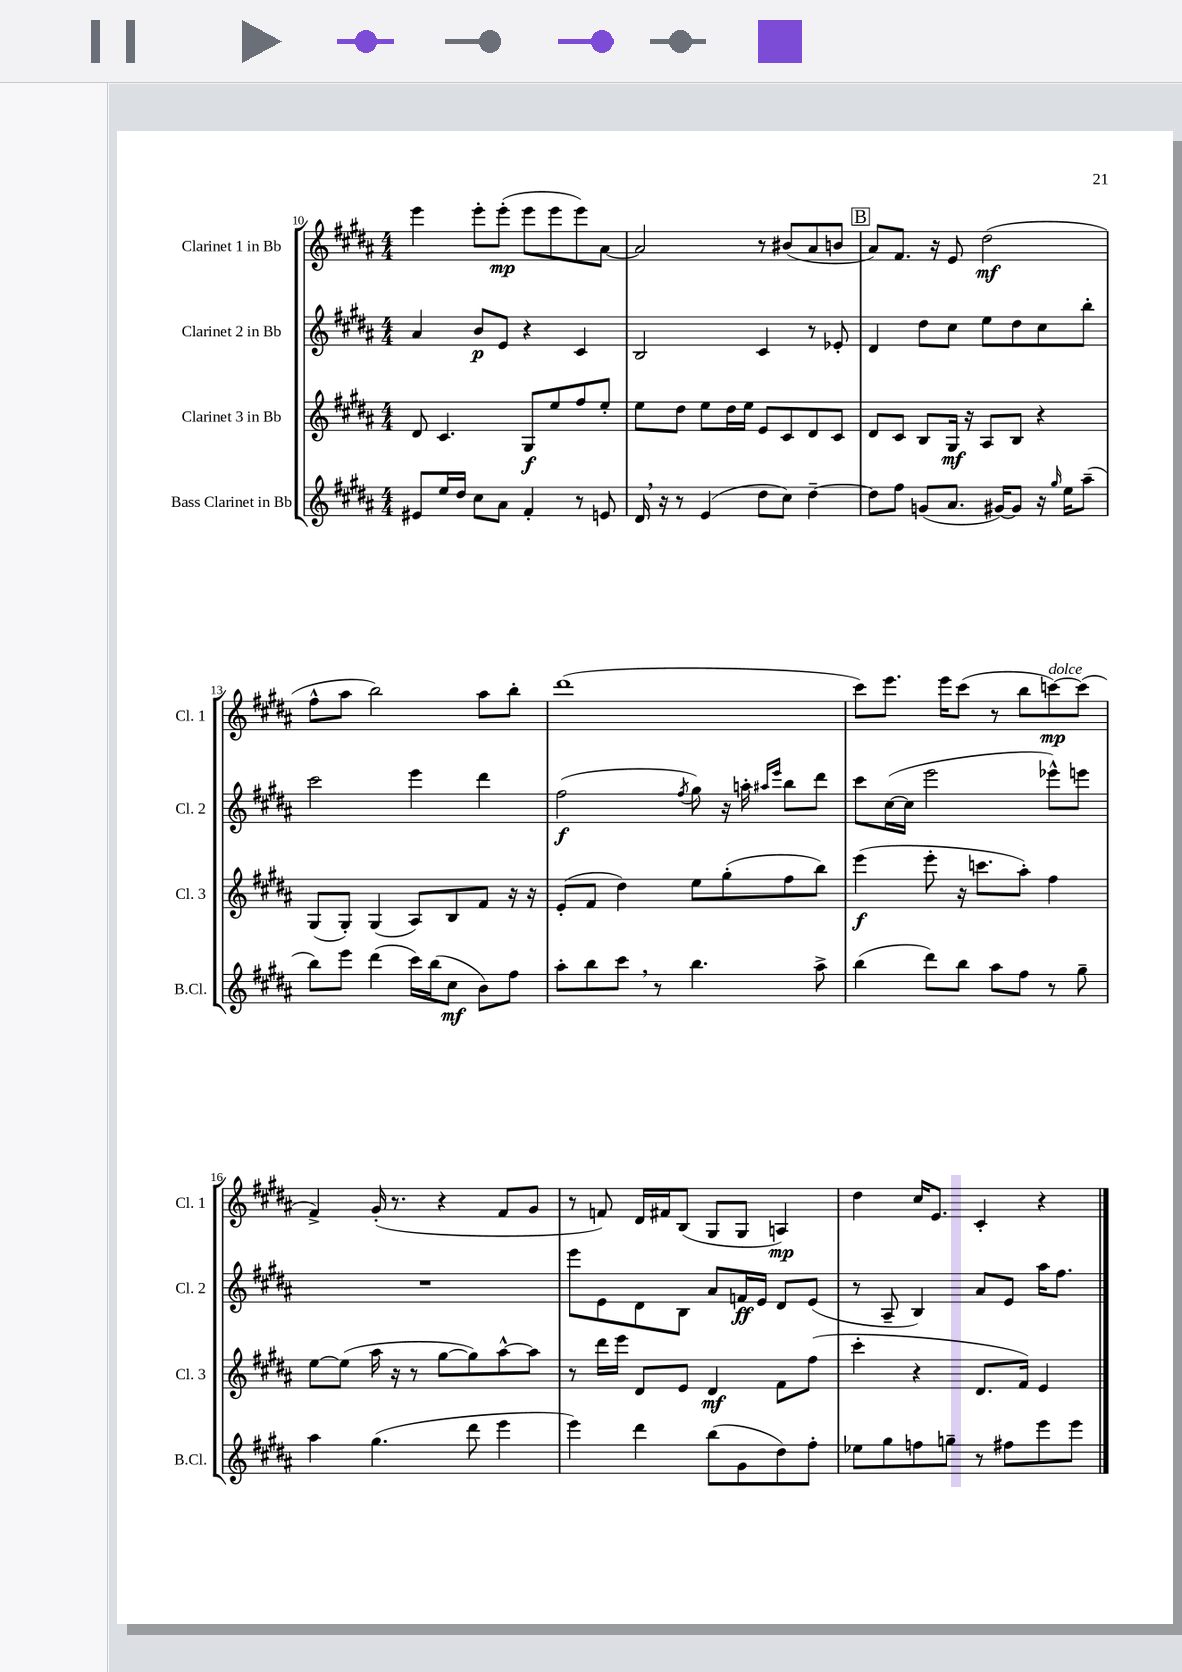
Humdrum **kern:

**kern	**dynam	**kern	**dynam	**kern	**dynam	**kern	**dynam
*part4	*part4	*part3	*part3	*part2	*part2	*part1	*part1
*staff4	*staff4	*staff3	*staff3	*staff2	*staff2	*staff1	*staff1
*I"Bass Clarinet in Bb	*	*I"Clarinet 3 in Bb	*	*I"Clarinet 2 in Bb	*	*I"Clarinet 1 in Bb	*
*I'B.Cl.	*	*I'Cl. 3	*	*I'Cl. 2	*	*I'Cl. 1	*
*clefG2	*	*clefG2	*	*clefG2	*	*clefG2	*
*k[f#c#g#d#a#]	*	*k[f#c#g#d#a#]	*	*k[f#c#g#d#a#]	*	*k[f#c#g#d#a#]	*
*M4/4	*	*M4/4	*	*M4/4	*	*M4/4	*
=10	=10	=10	=10	=10	=10	=10	=10
8e#X/L	.	8d#/	.	4a#/	.	4eee\	.
16ee/L	.	4.c#/	.	.	.	.	.
16dd#/JJ	.	.	.	.	.	.	.
8cc#\L	.	.	.	8b/L	p	8eee'\L	.
8a#\J	.	.	.	8e/J	.	(8eee'\J	mp
4f#'/	.	8G#/L	f	4r	.	8eee\L	.
.	.	8ee/	.	.	.	8eee\	.
8r	.	8ff#/	.	4c#/	.	8eee\)	.
8en/	.	8ee'/J	.	.	.	[8a#\J	.
=11	=11	=11	=11	=11	=11	=11	=11
16d#,/	.	8ee\L	.	2B/	.	2a#/]	.
16r	.	.	.	.	.	.	.
8r	.	8dd#\J	.	.	.	.	.
(4e/	.	8ee\L	.	.	.	.	.
.	.	16dd#\L	.	.	.	.	.
.	.	16ee\JJ	.	.	.	.	.
8dd#\L	.	8e/L	.	4c#/	.	8r	.
8cc#\J)	.	8c#/	.	.	.	(8b#X/L	.
[4dd#~\	.	8d#/	.	8r	.	8a#/	.
.	.	8c#/J	.	8e-X'/	.	8bn/J	.
!!LO:REH:place=s1:t=B
=12	=12	=12	=12	=12	=12	=12	=12
8dd#\L]	.	8d#/L	.	4d#/	.	8a#/L)	.
8ff#\J	.	8c#/J	.	.	.	8.f#/J	.
(8gn/L	.	8B/L	.	8dd#\L	.	.	.
.	.	.	.	.	.	16r	.
8.a#/J	.	16G#/Jk	mf	8cc#\J	.	8e/	.
.	.	16r	.	.	.	.	.
.	.	8A#/L	.	8ee\L	.	(2dd#\	mf
[16g#X/KL)	.	.	.	.	.	.	.
8g#/J]	.	8B/J	.	8dd#\	.	.	.
16r	.	4r	.	8cc#\	.	.	.
16qqgg#/	.	.	.	.	.	.	.
16ee\KL	.	.	.	.	.	.	.
(8aa#~\J	.	.	.	8bb'\J	.	.	.
!!LO:LB:g=z
=13	=13	=13	=13	=13	=13	=13	=13
8bb\L)	.	(8G#/L	.	2ccc#\	.	8ff#^^\L	.
8eee\J	.	8G#'/J)	.	.	.	8aa#\J	.
(4ddd#\	.	(4G#/	.	.	.	2bb\)	.
16ccc#\LL)	.	8A#/L)	.	4eee\	.	.	.
(16bb\J	.	.	.	.	.	.	.
8cc#\J	mf	8B/	.	.	.	.	.
8b\L)	.	8f#/J	.	4ddd#\	.	8aa#\L	.
8ff#\J	.	16r	.	.	.	8bb'\J	.
.	.	16r	.	.	.	.	.
=14	=14	=14	=14	=14	=14	=14	=14
8aa#'\L	.	(8e'/L	.	(2ff#\	f	(1ddd#	.
8bb\	.	8f#/J	.	.	.	.	.
8ccc#,\J	.	4dd#\)	.	.	.	.	.
8r	.	.	.	.	.	.	.
.	.	.	.	8qff#/	.	.	.
4.bb\	.	8ee\L	.	8gg#\)	.	.	.
.	.	(8gg#'\	.	16r	.	.	.
.	.	.	.	16aan'\	.	.	.
.	.	.	.	16qqaa#X/LL	.	.	.
.	.	.	.	16qqeee/JJ	.	.	.
.	.	8ff#\	.	8bb\L	.	.	.
8aa#^\	.	8bb\J)	.	8ddd#\J	.	.	.
=15	=15	=15	=15	=15	=15	=15	=15
(4bb\	.	(4eee\	f	8ccc#\L	.	8ccc#\L)	.
.	.	.	.	([16cc#\L	.	8.eee\J	.
.	.	.	.	16cc#\JJ]	.	.	.
8ddd#\L)	.	8eee'\	.	2eee\	.	.	.
.	.	.	.	.	.	16eee\KL	.
8bb\J	.	16r	.	.	.	(8ccc#\J	.
.	.	8.cccn\L	.	.	.	.	.
8aa#\L	.	.	.	.	.	8r	.
8ff#\J	.	8aa#'\J)	.	.	.	8bb\L	.
!	!	!	!	!	!	!LO:TX:a:i:t=dolce	!
8r	.	4ff#\	.	8eee-X^^\L)	.	[8cccn\)	mp
8gg#~\	.	.	.	8eeen\J	.	(8ccc\J]	.
!!LO:LB:g=z
=16	=16	=16	=16	=16	=16	=16	=16
4aa#\	.	[8ee\L	.	1r	.	4f#^/)	.
.	.	(8ee\J]	.	.	.	.	.
(4.gg#\	.	16aa#\	.	.	.	(16g#'/	.
.	.	16r	.	.	.	8.r	.
.	.	8r	.	.	.	.	.
.	.	[8gg#\L	.	.	.	4r	.
8ddd#\	.	8gg#\])	.	.	.	.	.
4eee\	.	[8aa#^^\	.	.	.	8f#/L	.
.	.	8aa#\J]	.	.	.	8g#/J	.
=17	=17	=17	=17	=17	=17	=17	=17
4eee\)	.	8r	.	8eee\L	.	8r	.
.	.	16ddd#\LL	.	8e\	.	8fn/)	.
.	.	16eee\JJ	.	.	.	.	.
4ddd#\	.	8d#/L	.	8d#\	.	16d#/LL	.
.	.	.	.	.	.	16f#X/J	.
.	.	8e/J	.	8B\J	.	(8B/J	.
(8bb\L	.	4d#/	mf	8a#/L	.	8G#/L	.
8g#\	.	.	.	16fn/L	ff	8G#/J	.
.	.	.	.	16e/JJ	.	.	.
8dd#\)	.	8f#\L	.	8d#/L	.	4An/)	mp
8ff#'\J	.	(8ff#\J	.	(8e/J	.	.	.
=18	=18	=18	=18	=18	=18	=18	=18
8ee-X\L	.	4ccc#'\	.	8r	.	4dd#\	.
8gg#\	.	.	.	8A#~/	.	.	.
8ffn\	.	4r	.	4B/)	.	16cc#/KL	.
.	.	.	.	.	.	8.e/J	.
8ggn~\J	.	.	.	.	.	.	.
8r	.	8.d#/L	.	8a#/L	.	4c#'/	.
8ff#X\L	.	.	.	8e/J	.	.	.
.	.	16f#/Jk)	.	.	.	.	.
8eee\	.	4e/	.	16aa#\KL	.	4r	.
.	.	.	.	8.ff#\J	.	.	.
8eee\J	.	.	.	.	.	.	.
==	==	==	==	==	==	==	==
*-	*-	*-	*-	*-	*-	*-	*-
